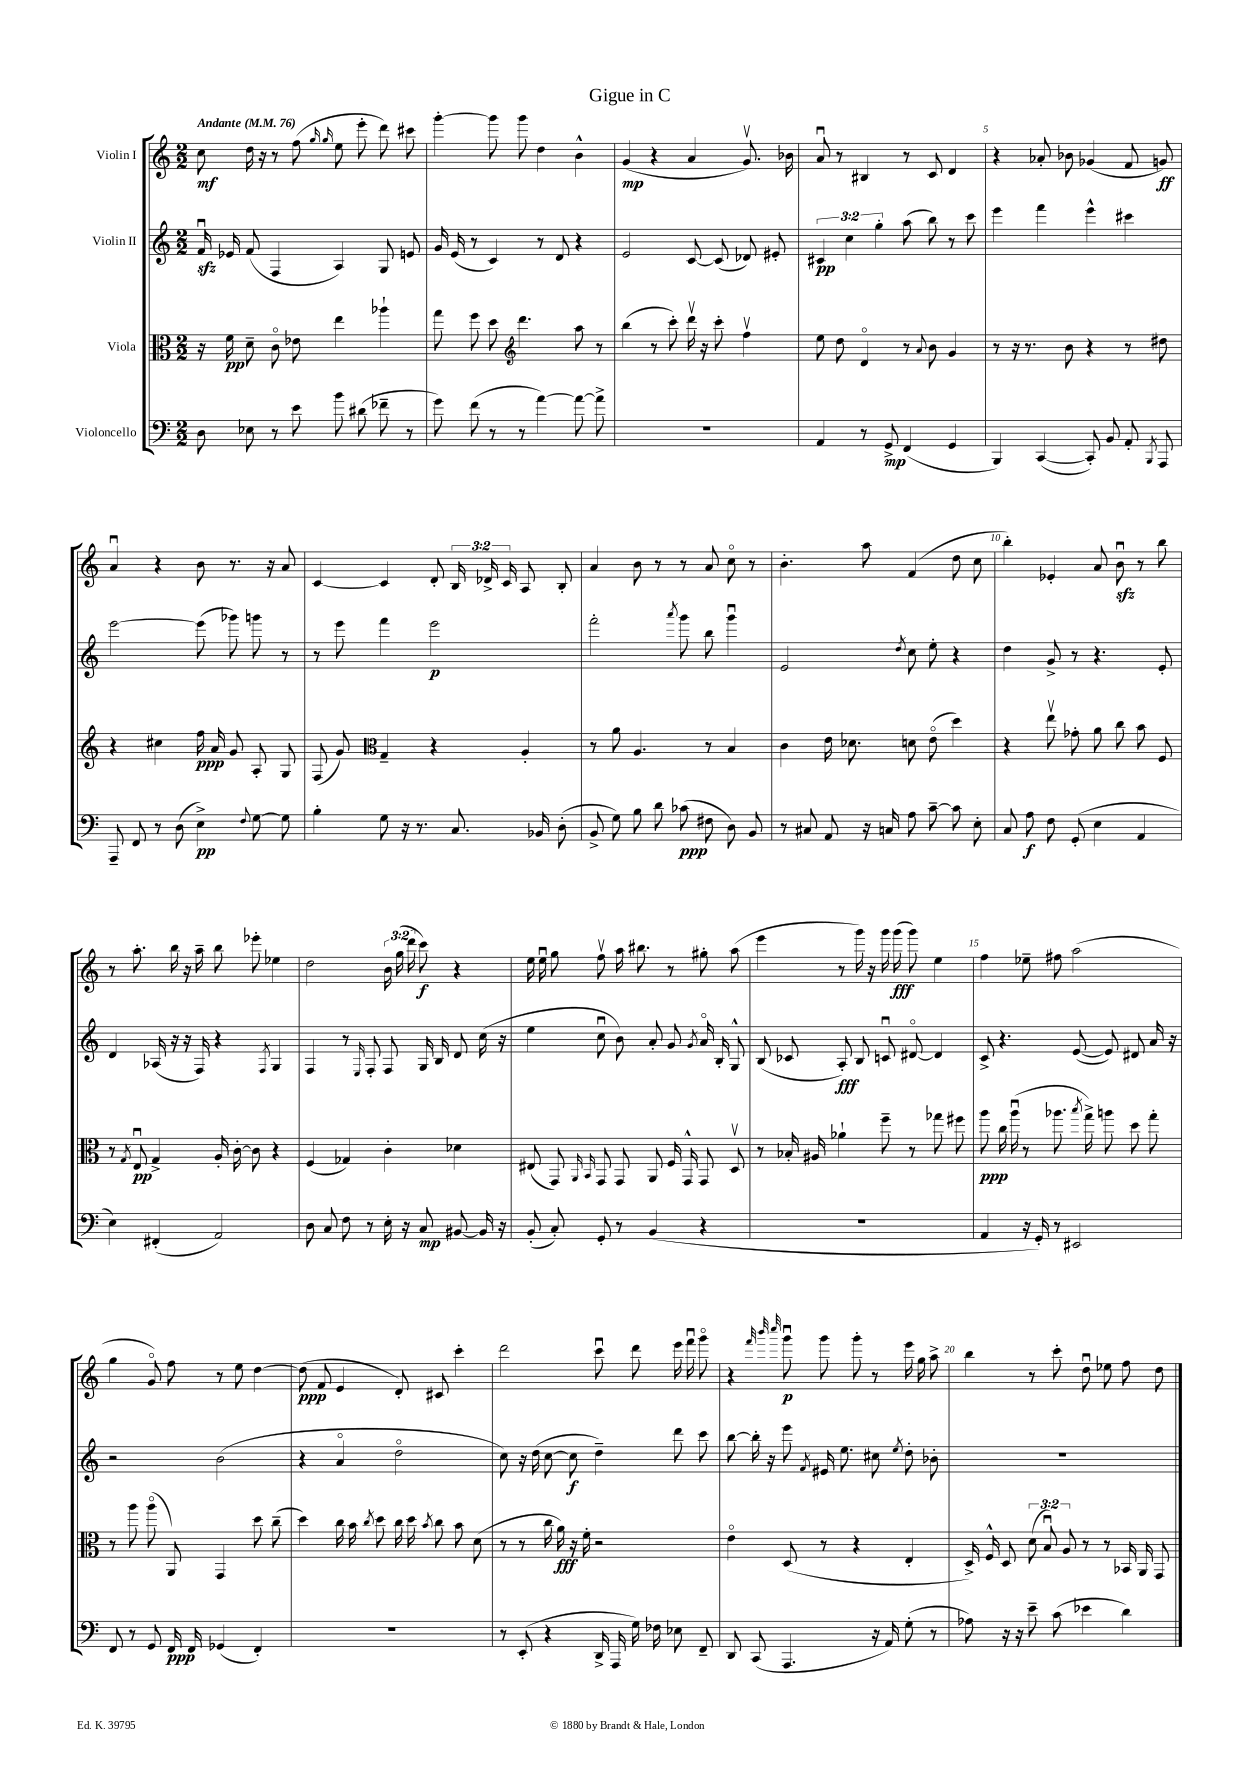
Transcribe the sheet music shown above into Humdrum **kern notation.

**kern	**kern	**kern	**kern
*staff4	*staff3	*staff2	*staff1
*clefF4	*clefC3	*clefG2	*clefG2
*k[]	*k[]	*k[]	*k[]
*M2/2	*M2/2	*M2/2	*M2/2
*MM76	*MM76	*MM76	*MM76
8D\	16r	16fu/	8cc\
.	16f\	16e-/	.
8E-\	8d~\	(8f/	16dd\
.	.	.	16r
8r	8co\	4F/	8r
8e\	8e-\	.	(8ff\
.	.	.	16qqgg/
.	.	.	16qqgg/
8b\	4ee\	4A/)	8ee\
(8d#\	.	.	8eee'\
8f-~\	4aa-`\	8G/	8ddd\)
8r	.	8e/	8ccc#\
=	=	=	=
8g\)	8gg\	16g/	[4ggg'\
.	.	(16e/	.
(8f\	8ff\	8r	.
8r	8dd\	4c/)	8ggg\]
*	*clefG2	*	*
8r	4.ddd\	.	8ggg\
[4a\)	.	8r	4dd\
.	.	8d/	.
8a\_	8aa\	4r	4b^^\
8a^\]	8r	.	.
=	=	=	=
1r	(4bb\	2e/	(4g/
.	8r	.	4r
.	8ccc'\)	.	.
.	16dddv\	[8c/	4a/
.	16r	.	.
.	8ccc'\	(8c/]	.
.	4ffv\	8d-/)	8.gv/)
.	.	8e#'/	.
.	.	.	16b-\
=	=	=	=
4AA/	8ee\	6c#/	8au/
.	8dd\	.	8r
.	.	6cc\	.
8r	4do/	.	4B#/
.	.	6gg'\	.
8GG^/	.	.	.
(4FF/	8r	(8aa\	8r
.	8qqa/	.	.
.	8b\	8bb\)	8c/
4GG/	4g/	8r	4d/
.	.	8ccc\	.
=	=	=	=
4BBB/)	8r	4eee\	4r
.	16r	.	.
.	8.r	.	.
([4CC/	.	4fff\	8a-'/
.	8b\	.	8b-\
8CC'/])	4r	4eee^^\	(4g-/
8BB/	.	.	.
8AA'/	8r	4ccc#\	8f/
8qBBB/	.	.	.
8AAA/	8dd#\	.	8g/)
=	=	=	=
8AAA~/	4r	[2eee\	4au/
8FF/	.	.	.
8r	4cc#\	.	4r
(8D\	.	.	.
4E^\)	16ff\	(8eee\]	8b\
.	16a/	.	.
.	8g/	8ggg-\)	8.r
8qqF/	.	.	.
[8G\	8A'/	8ggg\	.
.	.	.	16r
8G\]	8G/	8r	8a/
=	=	=	=
4B'\	(8F/	8r	[4c/
.	8g/)	8eee\	.
*	*clefC3	*	*
8G\	4G~/	4fff\	4c/]
16r	.	.	.
8.r	.	.	.
.	4r	2eee\	8d'/
8.C/	.	.	24B/
.	.	.	24d-^/
.	.	.	24c/
.	4A'/	.	8A/
16BB-/	.	.	.
(8D'\	.	.	8B'/
=	=	=	=
8BB^/	8r	2fff'\	4a/
8G\)	8a\	.	.
8B\	4.A/	.	8b\
8d\	.	.	8r
.	.	8qaaa/	.
(8c-\	.	8ggg\	8r
8F#\	8r	8bb\	8a/
8D\)	4B/	4gggu\	8cco\
8BB/	.	.	8r
=	=	=	=
8r	4c\	2e/	4.b'\
8C#/	.	.	.
8AA/	16e\	.	.
.	8.d-\	.	.
16r	.	.	8aa\
16C/	.	.	.
.	.	8qdd/	.
8A\	8d\	8cc\	(4f/
[8c~\	(8eo\	8ee'\	.
8c\]	4dd\)	4r	8dd\
8E'\	.	.	8cc\
=	=	=	=
8C/	4r	4dd\	4bb'\)
8A\	.	.	.
8F\	8eev\	8g^/	4e-'/
(8GG'/	8g-'\	8r	.
4E\	8a\	4.r	8a/
.	8cc\	.	8bu\
4AA/	8b\	.	8r
.	8F/	8e'/	8bb\
=	=	=	=
4E\)	8r	4d/	8r
.	8qG/	.	.
.	8Eu/	.	8.aa'\
(4FF#'/	4G^/	(16A-/	.
.	.	16r	16bb\
.	.	16r	16r
.	.	16F/)	16aa~\
2AA/)	16A'/	4r	8bb\
.	[16c'\	.	.
.	8c\]	.	8eee-'\
.	.	8qF/	.
.	4r	4G/	4ee-\
=	=	=	=
8D\	(4F/	4F/	2dd\
8C/	.	.	.
8F\	4G-/)	8r	.
.	.	16qqE/	.
8r	.	8F'/	.
16E'\	4c'\	8F/	24b\
.	.	.	(24gg\
16r	.	.	.
.	.	.	24ddd\
8C/	.	16G/	8ccc\)
.	.	16B/	.
[8BB#/	4d-\	8d/	4r
16BB#/]	.	(16cc\	.
16r	.	16r	.
=	=	=	=
(8BB'/	(8E#/	4ee\	16ee\
.	.	.	16eeu\
8C'/)	8GG/)	.	8gg\
.	16qqAA/	.	.
.	16qqBB/	.	.
8GG'/	8GG/	8ccu\	8ffv\
8r	8GG/	8b\)	16aa\
.	.	.	8.bb#\
(4BB/	8AA/	8a'/	.
.	16F/	8g/	8r
.	16GG^^/	.	.
.	.	8qg/	.
4r	8GG/	16ao/	8gg#'\
.	.	16B'/	.
.	8Dv/	8G^^/	(8aa\
=	=	=	=
1r	8r	(8B/	4eee\
.	16B-'/	8c-/	.
.	16A#/	.	.
.	4a-`\	8A'/)	8r
.	.	8B/	16ggg\)
.	.	.	16r
.	8ff~\	8cu/	16ggg\
.	.	.	(16ggg\
.	8r	[8d#o/	8ggg\)
.	8gg-\	4d#/]	4ee\
.	8ff#\	.	.
=	=	=	=
4AA/	8aa\	8c^/	4ff\
.	16cc\	4.r	.
.	(16aau\	.	.
16r	8r	.	8ee-~\
16GG'/)	.	.	.
8r	8.aa-\	.	8ff#\
2EE#/	.	([8e/	(2aa\
.	8qbb/	.	.
.	16gg^\)	.	.
.	8aa\	8e/])	.
.	8dd\	8d#/	.
.	8gg'\	16a/	.
.	.	16r	.
=	=	=	=
8FF/	8r	2r	4gg\
8r	8aa\	.	.
8GG/	(8aao\	.	8go/)
16FF/	8AA/)	.	8ff\
16FF/	.	.	.
(4GG-/	4GG/	(2b\	8r
.	.	.	8ee\
4FF'/)	8dd\	.	[4dd\
.	(8cc~\	.	.
=	=	=	=
1r	4dd\)	4r	(8dd\]
.	.	.	8f/
.	16cc\	4ao/	4e/
.	16b\	.	.
.	8qcc/	.	.
.	8dd\	.	.
.	16cc\	2ddo\	8d'/)
.	16dd\	.	.
.	8qb/	.	.
.	8cc\	.	8c#/
.	8b\	.	4ccc'\
.	(8d\	.	.
=	=	=	=
8r	8r	8cc\)	2ddd\
(8EE'/	8r	16r	.
.	.	(16dd\	.
4r	16cc\	[8cc\	.
.	16a\)	.	.
.	16r	8cc\]	.
.	16f'\	.	.
16DD^/	2r	4dd~\)	8cccu\
16AAA/	.	.	.
16G\)	.	.	8ddd\
16F-\	.	.	.
8E-\	.	8ddd\	16eee\
.	.	.	16fffu\
8FF~/	.	8ccc\	8gggo\
=	=	=	=
8DD/	4eo\	[8bb\	4r
(8CC/	.	16bb'\]	.
.	.	16r	.
.	.	.	32qqfff/
.	.	.	32qqbbb/
.	.	.	32qqcccc/
4.AAA/	(8D/	8eee\	8gggu\
.	.	8qf/	.
.	8r	16e#/	8ggg\
.	.	8.ee\	.
.	4r	.	8ggg'\
16r	.	8cc#\	8r
16AA/)	.	.	.
.	.	8qee/	.
(8G'\	4E'/	8dd'\	16eee\
.	.	.	16gg\
8r	.	8b-'\	8aa^\
=	=	=	=
8A-\)	16D^/)	1r	4bb\
.	16F^^/	.	.
16r	8D/	.	.
16r	.	.	.
8e~\	(12d\	.	8r
.	12Bu/)	.	.
(8c\	.	.	8ccc'\
.	12A/	.	.
4e-\	8r	.	8ddu\
.	8r	.	8ee-\
4d\)	16BB-/	.	8ff\
.	16AA/	.	.
.	8GG/	.	8dd\
==	==	==	==
*-	*-	*-	*-
